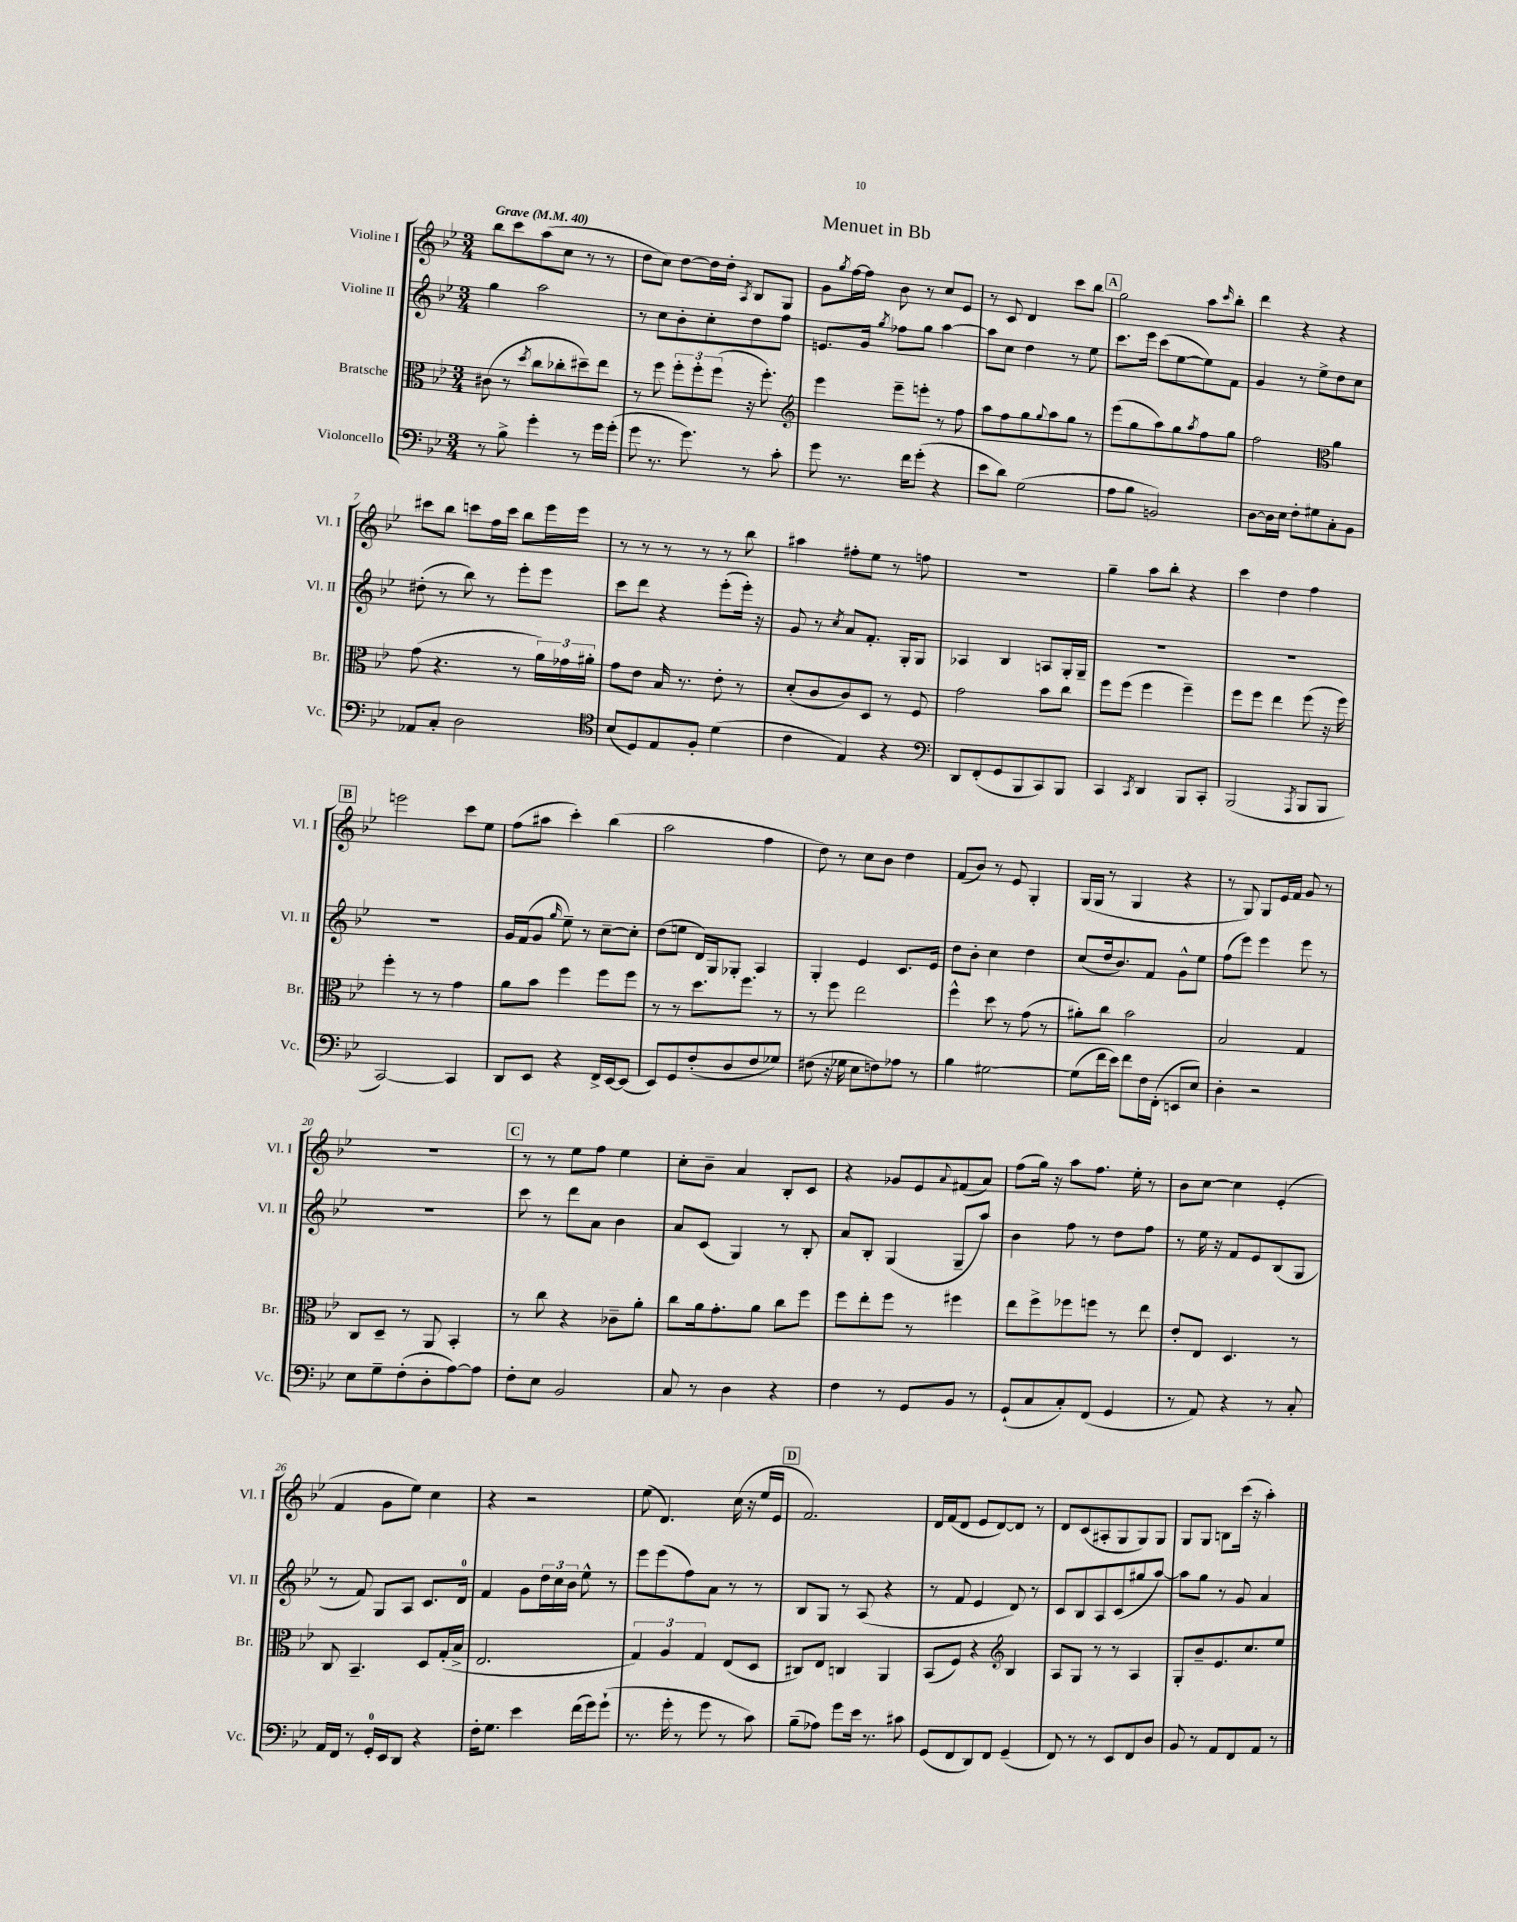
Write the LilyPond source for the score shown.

\header { title = "Menuet in Bb" }
<<
\new StaffGroup <<
\new Staff = "s0" \with { instrumentName = "Violine I" shortInstrumentName = "Vl. I" } {
    \clef treble \key bes \major \numericTimeSignature \time 3/4 \tempo "Grave" 4 = 40
    bes''8 c'''8 a''8( c''8 r8 r8 |
    d''8 c''8) d''8~ d''16 d''16-. \acciaccatura { a8 } bes8 g8 |
    g'8 \acciaccatura { g''8 } f''16~ f''16 bes'8 r8 c''8 ees'8 |
    r8 c'8 d'4 c'''8 bes''8 |
    \mark \markup { \box "A" } g''2 a''8 \grace { c'''16 } bes''8-. |
    d'''4 r4 r4 |
    cis'''8 bes''8 c'''8 f''16 c'''16 bes''8 ees'''16 ees'''16 |
    r8 r8 r8 r8 r8 bes''8 |
    ais''4 fis''8-. ees''8 r8 f''8 |
    r2. |
    g''4-- a''8 bes''8-. r4 |
    c'''4 d''4 f''4 |
    \mark \markup { \box "B" } e'''2 c'''8 ees''8 |
    f''8( ais''8 c'''4-.) bes''4( |
    a''2 f''4 |
    d''8) r8 c''8 bes'8 d''4 |
    f'8( bes'8) r8 ees'8 g4-. |
    g16( g16 r8 g4 r4 |
    r8 g8) g8 ees'16 f'16 g'8 r8 |
    R2. |
    \mark \markup { \box "C" } r8 r8 ees''8 f''8 ees''4 |
    c''8-. bes'8-- a'4 bes8-. c'8 |
    r4 ges'8 ees'8 \appoggiatura { a'8 } fis'8( a'8) |
    f''8( g''16) r16 a''8 f''8. ees''16-. r8 |
    bes'8 c''8~ c''4 ees'4-.( |
    f'4 g'8 ees''8) c''4 |
    r4 r2 |
    ees''8( d'4.) c''16( r16 ees''16 ees'16 |
    \mark \markup { \box "D" } f'2.) |
    d'16 f'16( d'8 ees'8 d'8~) d'8 r8 |
    d'8 c'8( ais8-. g8 g8) g8 |
    g8 g8 b8 c'''16( r16 a''4-.) \bar "|." |
}
\new Staff = "s1" \with { instrumentName = "Violine II" shortInstrumentName = "Vl. II" } {
    \clef treble \key bes \major \numericTimeSignature \time 3/4
    g''4 a''2 |
    r8 c''8 bes'8-. c''8-. d''8 f''8 |
    e'8. g'16 \acciaccatura { g''8 } fes''8 g''8 a''4~ |
    a''8 c''8 d''4 r8 ees''8 |
    \mark \markup { \box "A" } c'''8. ees'''16 c'''8( ees''8~ ees''8) f'8 |
    g'4 r8 ees''8-> d''8 c''8 |
    dis''8-.( r8 bes''8) r8 ees'''8-. ees'''8 |
    c'''8 d'''8 r4 ees'''8-.( ees'''16-.) r16 |
    g'8 r8 \acciaccatura { c''8 } a'8 f'8.-. g16-. g8 |
    aes4 bes4 a8 g16-. g16-- |
    R2. |
    R2. |
    \mark \markup { \box "B" } R2. |
    g'16 f'16( g'8 \grace { g''16 } ees''8--) r8 c''8~-- c''8-. |
    d''8( e''8 d'16) g16 ges8-. a4 |
    g4-. ees'4 c'8. ees'16 |
    d''8 bes'8-. c''4 d''4 |
    c''8( d''16 bes'8.) f'8 g'8-^ ees''8 |
    f''8( ees'''8) ees'''4 ees'''8 r8 |
    R2. |
    \mark \markup { \box "C" } c'''8 r8 d'''8 a'8 bes'4 |
    a'8 c'8( g4) r8 bes8-. |
    a'8 bes8-. g4( g8-- a''8) |
    bes'4 f''8 r8 d''8 f''8 |
    r8 ees''16 r16 f'8 ees'8 bes8( g8 |
    r8 f'8) g8 a8 c'8. d'16-0 |
    f'4 g'8 \tuplet 3/2 { d''16 c''16 bes'16 } ees''8-^ r8 |
    ees'''8 ees'''8( f''8) a'8 r8 r8 |
    \mark \markup { \box "D" } bes8 g8 r8 a8( r4 |
    r8 f'8 ees'4 d'8) r8 |
    c'8 bes8 a8 c'8( gis''8 a''8~) |
    a''8 g''8 r8 g'8 a'4 \bar "|." |
}
\new Staff = "s2" \with { instrumentName = "Bratsche" shortInstrumentName = "Br." } {
    \clef alto \key bes \major \numericTimeSignature \time 3/4
    cis'8( r8 \acciaccatura { d''8 } c''8 ces''8-. dis''8--) ees''8 |
    r8 f''8 \tuplet 3/2 { f''8-. f''8-. f''8( } r16 f''8.-.) |
    \clef treble ees'''4 ees'''8-- e'''8-. r8 f''8 |
    a''8 f''8 g''8 \appoggiatura { g''8 } a''8 g''8 r8 |
    \mark \markup { \box "A" } ees'''8( g''8 a''8) g''8 \acciaccatura { a''8 } f''8 g''8 |
    f''2 \clef alto a'4 |
    g'8( r4. r8 \tuplet 3/2 { a'16) ges'16 ais'16-. } |
    g'8 ees'8 bes16 r8. ees'8-. r8 |
    d'8-.( c'8 c'8) d8 r8 f8 |
    g'2 bes'8 c''8 |
    f''8 f''8( f''4 f''4--) |
    f''8 f''8 ees''4 f''8( r16 f''16) |
    \mark \markup { \box "B" } f''4-. r8 r8 g'4 |
    a'8 bes'8 f''4 f''8 f''8 |
    r8 r8 d''8. f''8. r8 |
    r8 f''8 ees''2 |
    f''4-^ d''8 r8 g'8( r8 |
    ais'8-.) c''8 bes'2 |
    bes2 g4 |
    c8 d8-- r8 a,8 bes,4-. |
    \mark \markup { \box "C" } r8 c''8 r4 ces'8-- a'8-. |
    c''8 a'16 g'8.-. a'8 c''8 f''8 |
    f''8 ees''8-. f''8 r8 fis''4 |
    ees''8 f''8-> fes''8 f''8 r8 ees''8 |
    ees'8-. ees8 d4. r8 |
    c8 bes,4.-- d8 g16-.( bes16-> |
    ees2. |
    \tuplet 3/2 { g4) a4 g4 } ees8( d8 |
    \mark \markup { \box "D" } cis8) ees8 c4 a,4 |
    bes,8( f8) r4 \clef treble bes4 |
    a8 g8 r8 r8 a4 |
    g8-. bes'8-- ees'8. c''8. ees''8 \bar "|." |
}
\new Staff = "s3" \with { instrumentName = "Violoncello" shortInstrumentName = "Vc." } {
    \clef bass \key bes \major \numericTimeSignature \time 3/4
    r8 bes8-> g'4-. r8 g'16 g'16-.( |
    g'8 r8. g'8.) r8 c'8-. |
    g'8 r8. f'16 g'8-.( r4 |
    ees'8 d'8) g2( |
    \mark \markup { \box "A" } a8 bes8 b,2) |
    d8~ d16 ees16 f8-. gis8 c8-. bes,8 |
    aes,8 c8-. d2 |
    \clef tenor bes8( d8) ees8 f8-. d'4( |
    c'4 ees4) r4 |
    \clef bass d,8 f,8-.( g,8 bes,,8 c,8) bes,,8 |
    c,4 \acciaccatura { c,8 } d,4 bes,,8 c,8-. |
    bes,,2( \acciaccatura { a,,8 } bes,,8 bes,,8 |
    \mark \markup { \box "B" } c,2~) c,4 |
    d,8 ees,8 r4 f,16-> ees,16~ ees,8( |
    ees,8) g,8 f8-.( d8 f8 ges8) |
    fis8( r16 ges16 ees8 f8) aes8 r8 |
    bes4 gis2~ |
    gis8( f'16 ees'16) f'8 f16 f,16-.( e,8 ees8) |
    d4-. r2 |
    ees8 g8-- f8-.( d8-. a8~) a8 |
    \mark \markup { \box "C" } f8-. ees8 bes,2 |
    c8 r8 d4 r4 |
    f4 r8 g,8 bes,8 r8 |
    g,8-!( c8 c8-.) f,8( g,4 |
    r8 a,8) r4 r8 c8-. |
    a,16 f,16 r8 g,16-0-. ees,16 d,8 r4 |
    f16-. g8. ees'4 f'16( g'16) g'8-!( |
    r8. g'16-. r8 g'8 r8 c'8) |
    \mark \markup { \box "D" } bes8--( aes8) g'8 ees'16 r8. cis'8 |
    g,8( f,8 d,8) f,8 g,4--( |
    f,8) r8 r8 ees,8 f,8 d8 |
    bes,8 r8 a,8 f,8 a,8 r8 \bar "|." |
}
>>
>>
